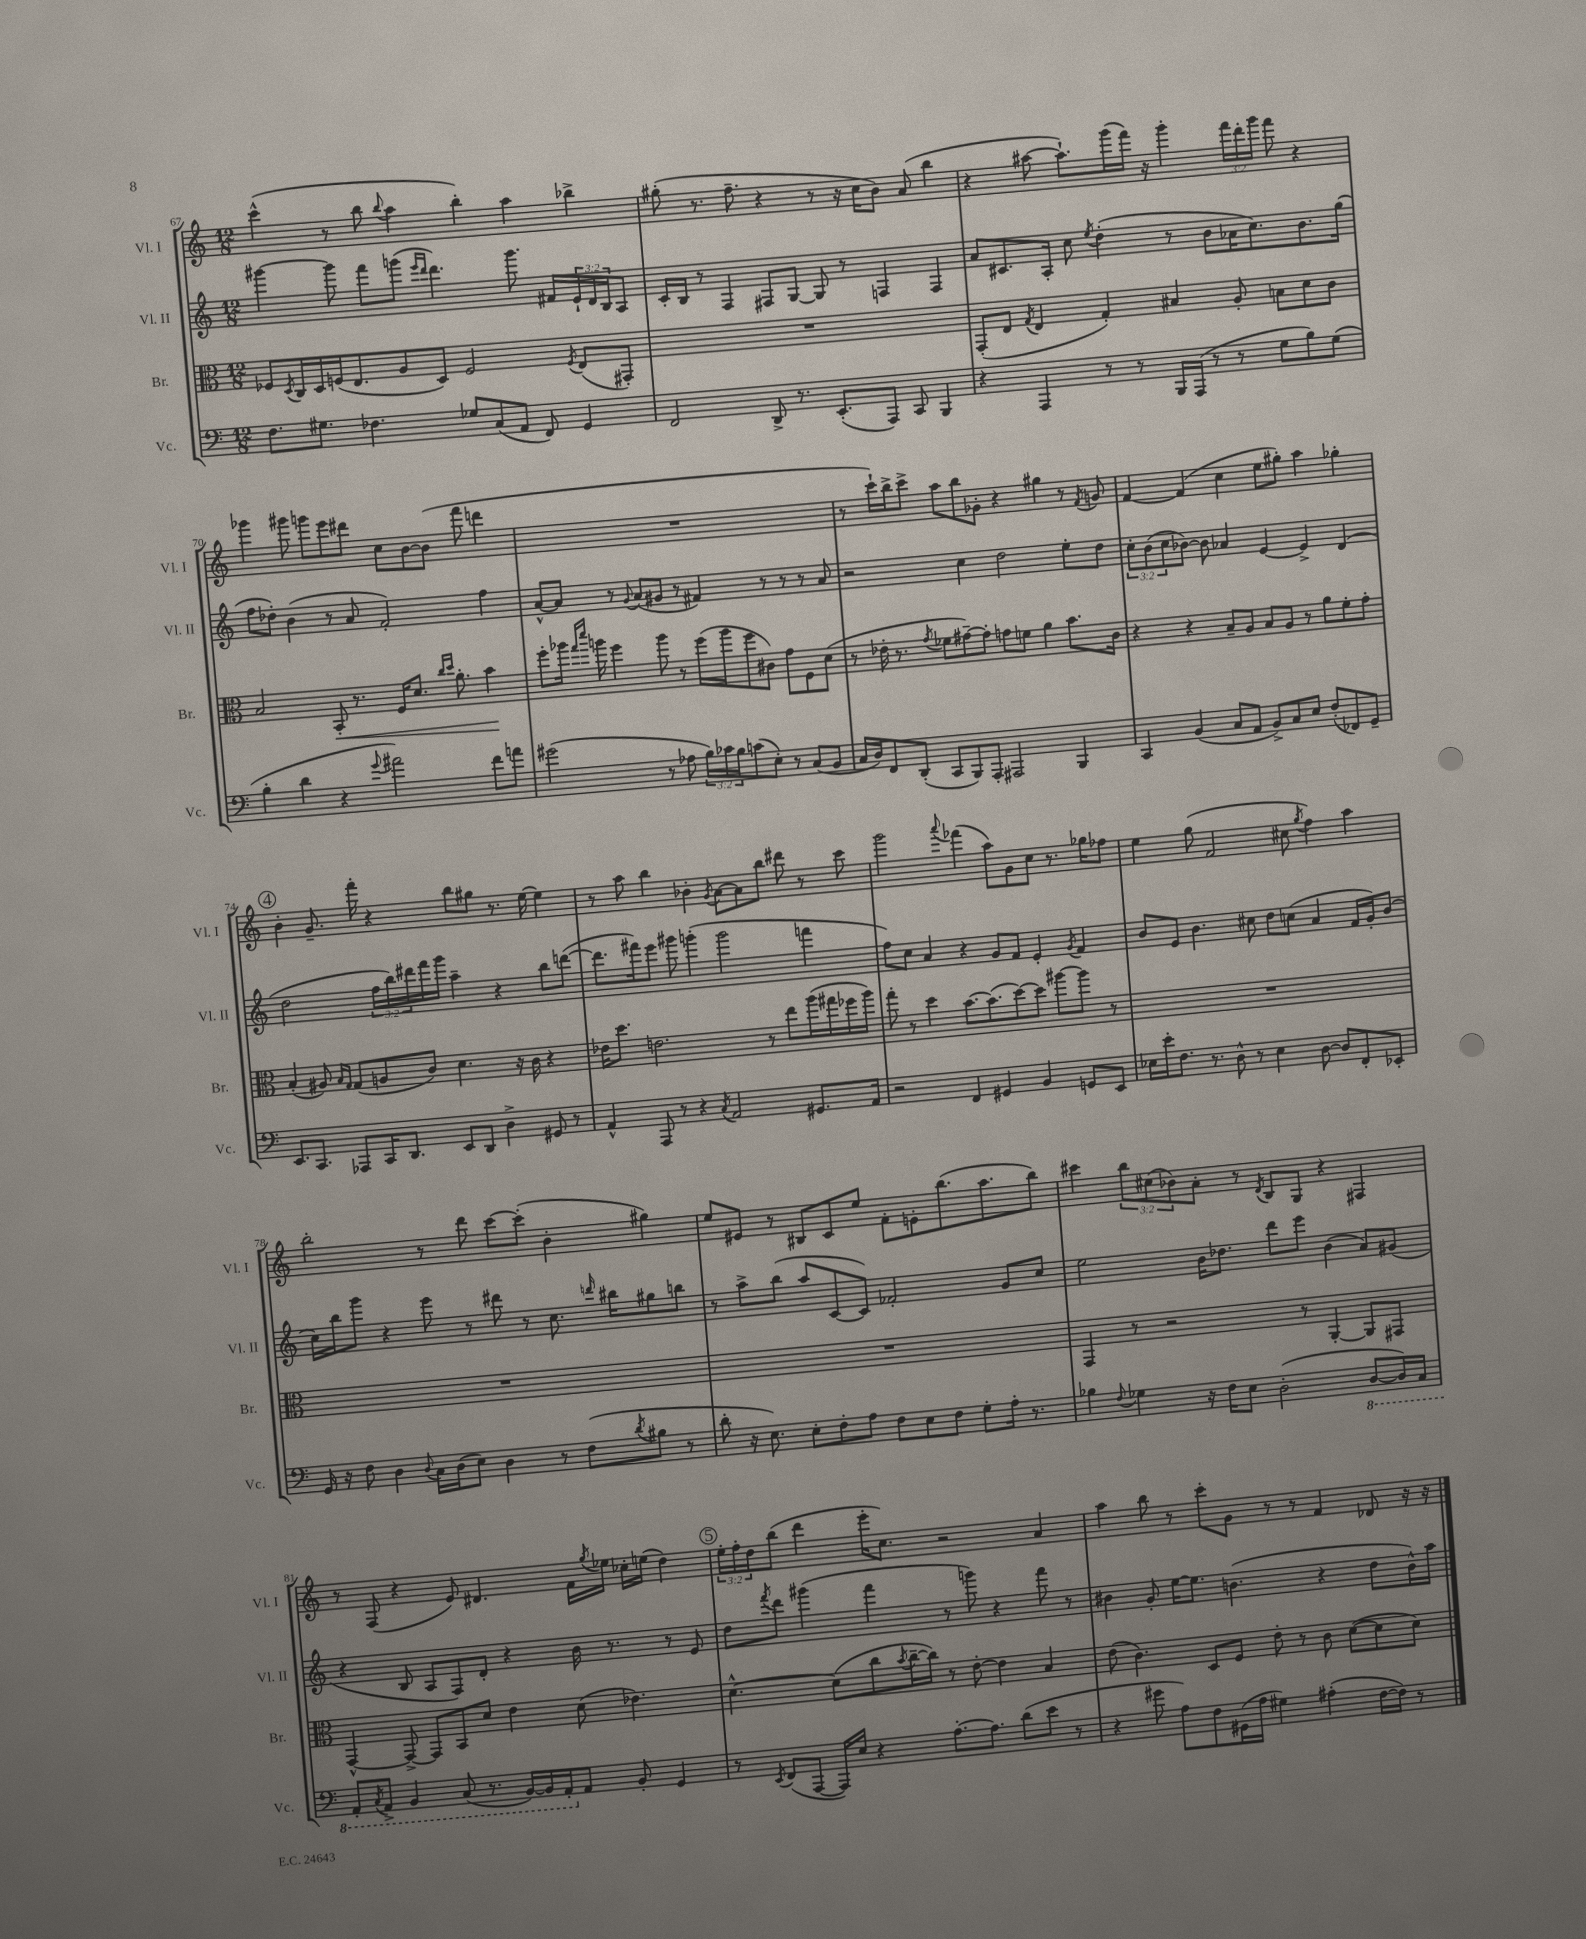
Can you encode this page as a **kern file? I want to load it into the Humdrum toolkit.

**kern	**kern	**kern	**kern
*staff4	*staff3	*staff2	*staff1
*clefF4	*clefC3	*clefG2	*clefG2
*k[]	*k[]	*k[]	*k[]
*M12/8	*M12/8	*M12/8	*M12/8
8.F	8F-	[4ggg#	(4ccc^^
.	8qD	.	.
.	16C	.	.
8.G#	16D	.	.
.	(16F	8ggg#]	8r
.	8.E	.	.
4.F-	.	8fff	8bb
.	.	.	8qqbb
.	8A	(8ggg	4aa
.	.	16qqeee	.
.	.	16qqddd	.
.	8D)	4.ddd)	.
8G-	2F	.	4bb')
(8C	.	.	.
8AA	.	8.ggg	4aa
8FF)	.	.	.
.	.	16f#	.
.	8qF	.	.
4GG	(8E	24e`	4bb-^
.	.	24d	.
.	.	24B	.
.	8GG#')	8A	.
=	=	=	=
2FF	1.r	16c'	(8gg#'
.	.	16B	.
.	.	8r	8.r
.	.	4F	.
.	.	.	8.ff~
8DD^	.	8F#	4r
8.r	.	[8G	.
.	.	8G]	8r
(8.EE'	.	.	.
.	.	8r	16r
.	.	.	16cc
8AAA)	.	4F	8b)
8CC	.	.	(8a
4BBB	.	4F	4bb
=	=	=	=
4r	(8GG'	8a	4r
.	8E	8.c#	.
.	8qG	.	.
4AAA	4E	.	[8aa#
.	.	16A'	.
.	.	8cc	8.aa#`])
.	.	8qee	.
8r	4G')	(4dd'	.
.	.	.	(16ggg
8r	.	.	16fff)
.	.	.	16r
16BBB	4B#	8r	4ggg'
(16AAA	.	.	.
8r	.	8b	.
8r	8A'	16a-	24fff
.	.	.	24ddd'
.	.	8.cc)	.
.	.	.	24ggg
8G	8B	.	8fff
8B)	8d	8.b	4r
(8G	8c	.	.
.	.	(16gg	.
=	=	=	=
4B'	2B	8ff	4ggg-
.	.	8dd-')	.
4d	.	(4b	8ggg#
.	.	.	8ggg
4r	8BB'	8r	8eee
.	8.r	8a	8ddd#
8qqg	.	.	.
2a#)	.	2f')	8cc
.	16F	.	.
.	8.d	.	[8b
.	.	.	(8b]
.	16qqcc	.	.
.	16qqdd	.	.
.	8.a'	.	.
.	.	.	8fff
8f	4b	4ff	4ddd
8a	.	.	.
=	=	=	=
(2g#	8ff'	[8a^^	1.r
.	16aa-	8a]	.
.	16qqgg	.	.
.	16qqddd	.	.
.	16aa	.	.
.	4ff	8r	.
.	.	8qqg	.
.	.	(8a	.
8r	8aa	8g#	.
8A-	8r	8r	.
24B)	(16ff	4f#)	.
24c-	.	.	.
.	16aa	.	.
24B	.	.	.
(8c	8ff	.	.
8E')	8c#)	8r	.
8r	8g	8r	.
(8C	8F	8r	.
8BB	(8d	8a	.
=	=	=	=
16C	8r	2r	8r
16D)	.	.	.
8FF	16e-'	.	16ccc`)
.	8.r	.	16bb^
(8DD'	.	.	8ccc^
.	8qg	.	.
8CC	8f-	.	8aa
8BBB)	[8g#~)	4cc	8bb
8AAA'	8g#']	.	8g-'
2AAA#	8g	2dd	4r
.	8f	.	.
.	4a	.	4gg#
4BBB	8.b	8ee'	8r
.	.	.	8qf
.	.	8dd	8g
.	16c	.	.
=	=	=	=
4CC	4r	12cc'	[4f
.	.	(12b	.
.	.	12cc	.
(4BB	4r	[8b-)	(4f]
.	.	8b-]	.
8C	8B~	4a-	4cc
8AA	8A	.	.
8BB^)	8B	[4e	8ee
8C	8A	.	8gg#')
8E	8r	4e^]	4aa
(8F'	8a	.	.
8FF-)	8f'	(4d	4gg-'
8GG~	8g'	.	.
=	=	=	=
8.EE	(4B'	2dd	4b'
8.CC	.	.	.
.	8A#)	.	8.g~
.	16qqB	.	.
.	16qqG	.	.
8AAA-	(8G	.	.
.	.	.	16fff'
16CC	8A	24ff	4r
.	.	24bb)	.
8.DD	.	.	.
.	.	24ddd#	.
.	8c)	16fff	.
.	.	16ggg	.
8EE	4.d	4aa~	8bb
8DD	.	.	8gg#
4D^	.	4r	8.r
.	16r	.	.
.	16c	.	[16ee
8GG#	4r	8bb	4ee]
8r	.	([8ddd	.
=	=	=	=
4AA^^	16e-	8.ddd]	8r
.	8.dd	.	.
.	.	.	8aa
.	.	16fff#)	.
8AAA	2.e	8eee	4bb
8r	.	8ggg#	.
4r	.	(4ggg'	4b-'
8qC	.	.	8qg
2AA	.	2ggg	[8a
.	.	.	8a]
.	8r	.	8bb
.	8ee	.	8ddd#
8.GG#	(16aa	4fff	8r
.	16gg#	.	.
.	16ff-	.	8ccc
16AA	16aa)	.	.
=	=	=	=
2r	8gg'	8ff)	2ggg
.	8r	8cc	.
.	4dd	4a	.
.	.	.	8qqaaa
4FF	[8.b	4r	(4fff-
.	(8.b]	.	.
4GG#	.	8g	8aa)
.	[8dd)	8f	8g
4BB	8dd]	4e'	8cc
.	[8aa#	.	8.r
.	.	8qg	.
8GG	8aa#]	4f	.
.	.	.	16gg-
8EE	8r	.	8ff-
=	=	=	=
16E-	1.r	8b	4ee
16e'	.	.	.
8.F	.	8e	.
.	.	4.b	(8gg
8.r	.	.	.
.	.	.	2f
8D^^	.	.	.
8r	.	8cc#	.
4E-	.	8dd	.
.	.	(8cc	8cc#
.	.	.	8qgg
[8D	.	4a	4ff)
8D]	.	.	.
8FF'	.	16f	4aa
.	.	16g')	.
8EE-'	.	(8b	.
=	=	=	=
16GG	1.r	16cc)	2bb'
16r	.	16bb	.
8F	.	8ggg	.
4D	.	4r	.
8qqD	.	.	.
16C	.	8eee	8r
(16D	.	.	.
8E)	.	8r	8ddd
4D	.	8ddd#	[8ccc
.	.	8r	(8ccc']
8r	.	8.cc	4b'
(8F	.	.	.
.	.	16qqddd	.
.	.	16bb#	.
8qd	.	.	.
8B#	.	8gg#	4gg#)
8r	.	8bb	.
=	=	=	=
8d'	1.r	8r	8ee
16r	.	8aa^	8e#
8.E)	.	.	.
.	.	(8bb	8r
8E'	.	8aa	8B#
8F'	.	[8c	8c
8A	.	8c])	8ee
8F	.	2f-'	8f'
8E	.	.	8e'
8F	.	.	(8.bb
8G'	.	.	.
.	.	.	8.aa
16A'	.	8g	.
8.r	.	.	.
.	.	8cc	8bb)
=	=	=	=
4B-	4GG	2ee	4ccc#
8qqF	.	.	.
4G-	8r	.	12bb
.	.	.	(12cc#
.	2r	.	.
.	.	.	12b-)
16r	.	16b	8a'
16F	.	8.dd-	.
8E	.	.	8r
.	.	.	8qd
(2D'	.	8ddd	8B
.	8r	8eee	8G
.	[4AA'	(4b	4r
[8DD	8AA]	8a)	4F#
16DD])	8GG#	(8g#	.
16CC	.	.	.
=	=	=	=
8AAA'	[4GG^^	4r	8r
8qCC	.	.	.
8AAA^	.	.	(8F
4BBB	8GG^_	8B	4r
.	8GG]	8A	.
(8CC	8BB	8F)	8e)
8.r	8d	8d'	4.d#
.	4e	4r	.
[16BBB)	.	.	.
16BBB]	.	.	.
16AAA'	.	.	.
8AA	(8d	16b	16f
.	.	.	8qgg
.	.	8.r	16ee-
8BB'	4.e-)	.	16cc-'
.	.	.	(16ee
4GG	.	8r	4dd)
.	.	8e	.
=	=	=	=
8r	[4.d^^	8dd	24ee'
.	.	.	24ff'
.	.	.	24dd
8qEE	.	8qfff	.
(8FF	.	8ddd	(8bb
[8AAA	.	(4ggg#	4ddd
16AAA])	(8d]	.	.
16E	.	.	.
4r	8cc	4fff	16eee'
.	.	.	8.cc)
.	8qb	.	.
.	[16cc~	.	.
.	16cc])	.	.
[8.A'	8r	8r	2r
.	[8e'	8ggg)	.
8.A]	.	.	.
.	4e]	4r	.
(8d	.	.	.
8e	4B	8fff	4a
8r	.	8r	.
=	=	=	=
4r	(8e	4b#	4aa
.	4.c)	.	.
8g#	.	8g'	8bb
8A)	.	[16ee	8r
.	.	8.ee]	.
8F	8D	.	8ccc'
(16GG#	8F	(4.b	8g
16A	.	.	.
4G#)	8e'	.	8r
.	8r	.	8r
(4A#'	8c	4r	4f
.	([8d	.	.
[16F	8d]	8dd	8d-
16F])	.	.	.
8r	8d)	16b^^)	16r
.	.	16aa	16r
==	==	==	==
*-	*-	*-	*-
